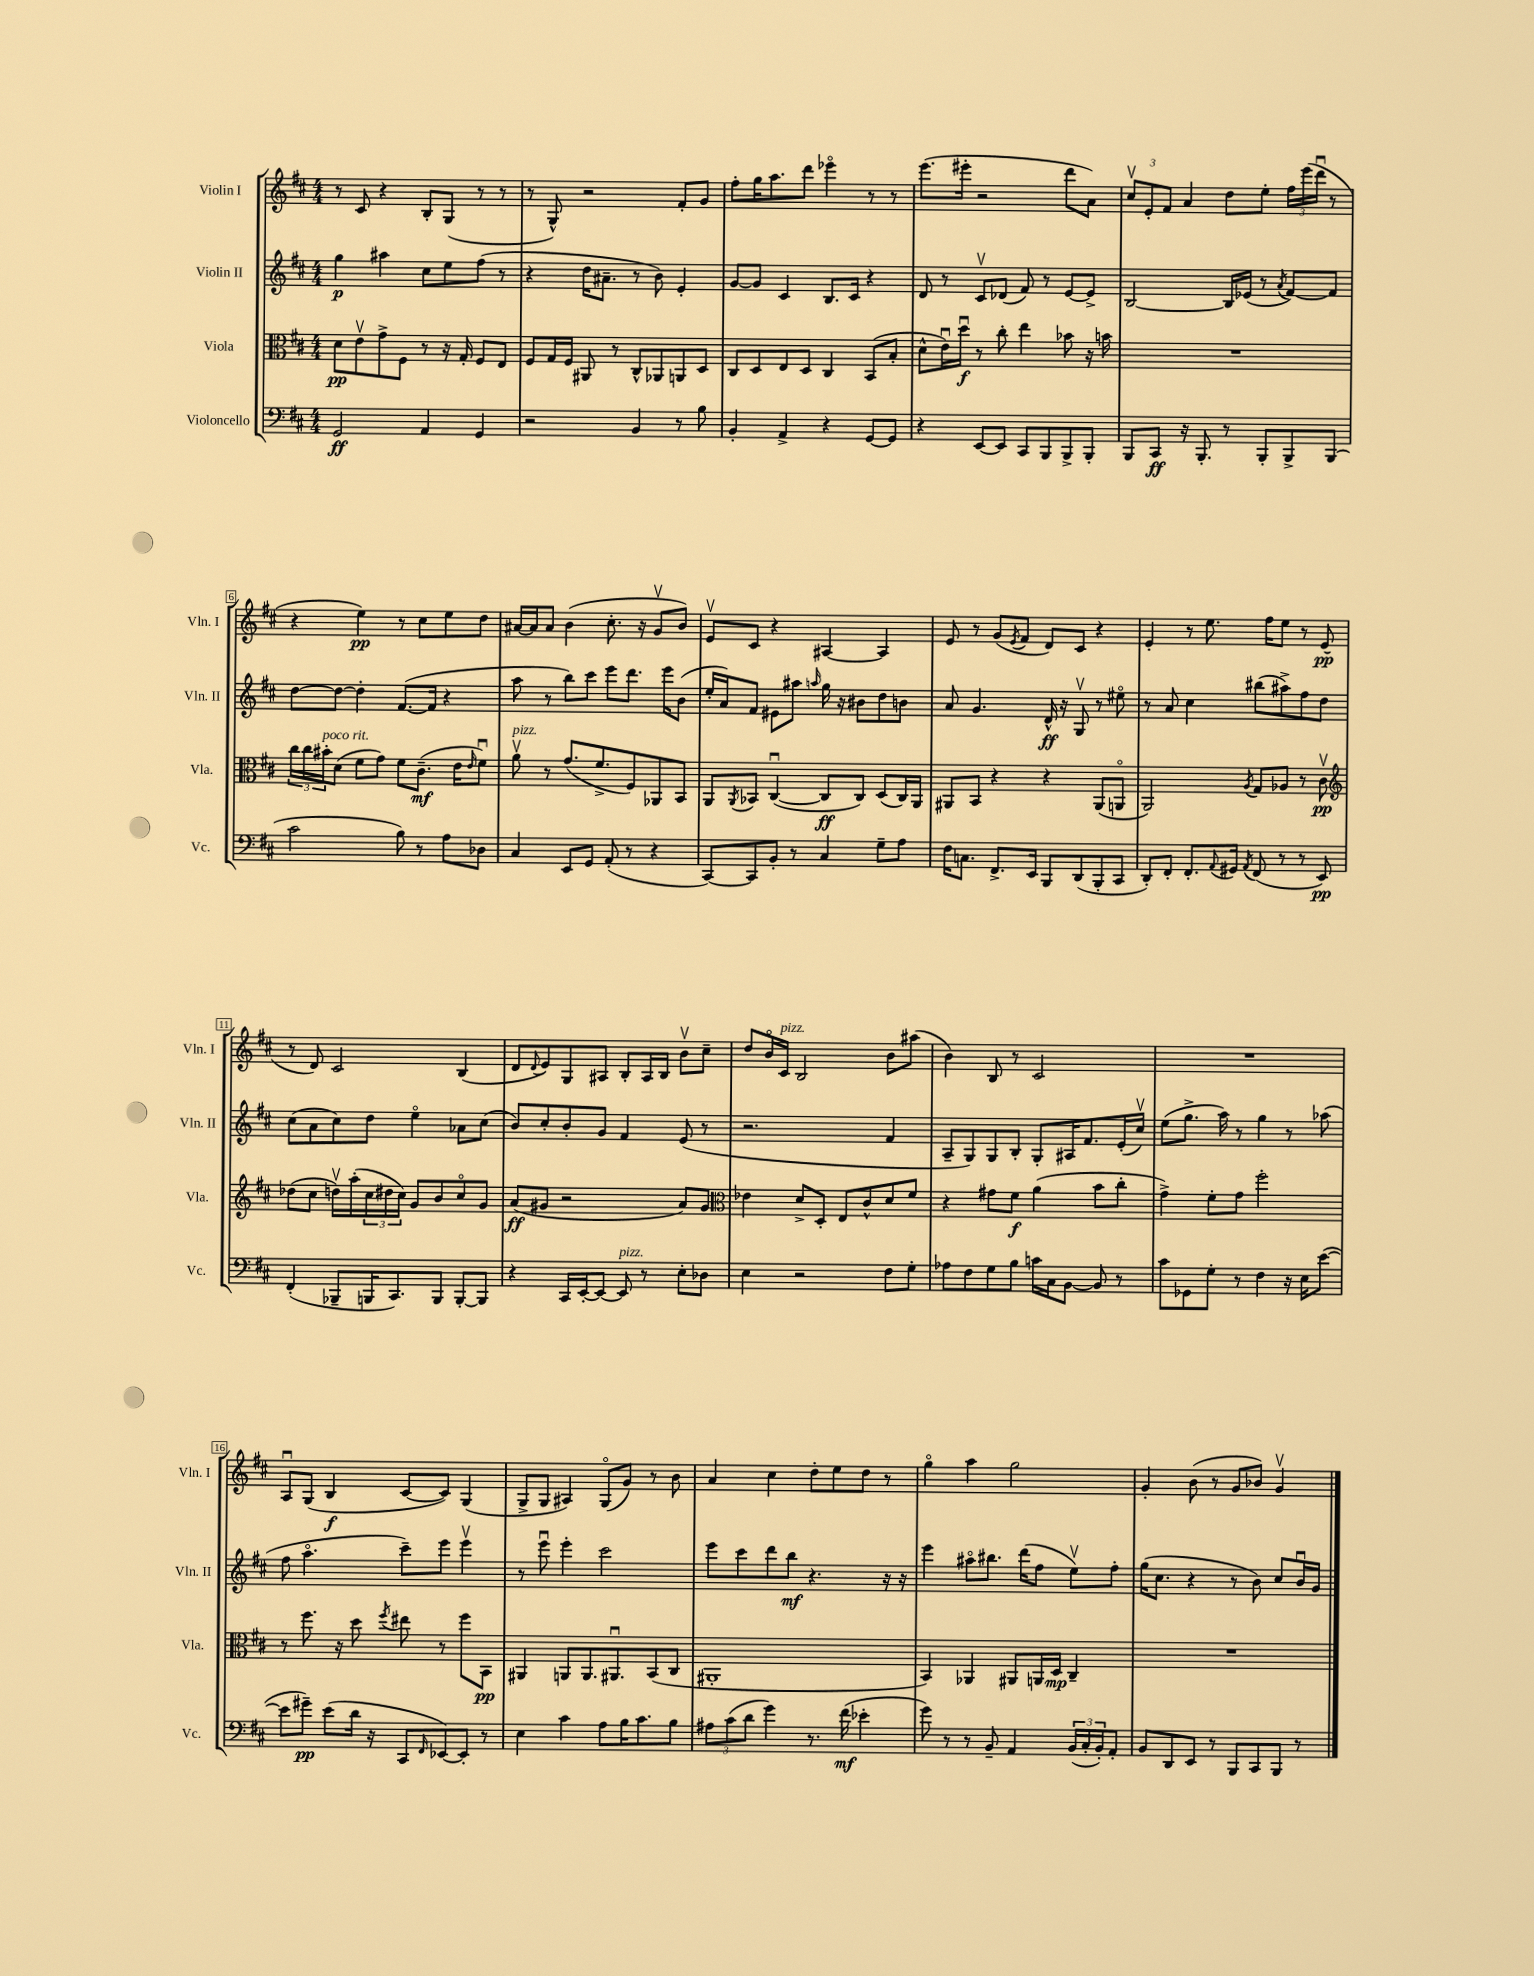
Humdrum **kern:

**kern	**kern	**kern	**kern
*staff4	*staff3	*staff2	*staff1
*clefF4	*clefC3	*clefG2	*clefG2
*k[f#c#]	*k[f#c#]	*k[f#c#]	*k[f#c#]
*M4/4	*M4/4	*M4/4	*M4/4
2GG	8d	4gg	8r
.	8ev	.	8c#
.	8g^	4aa#	4r
.	8F#	.	.
4AA	8r	8cc#	8B'
.	16r	8ee	(8G
.	16G'	.	.
4GG	8F#	(8ff#	8r
.	8E	8r	8r
=	=	=	=
2r	8F#	4r	8r
.	16G	.	8G^^)
.	16F#	.	.
.	8AA#	16dd	2r
.	.	8.a#~	.
.	8r	.	.
4BB	8C#^^	8r	.
.	8AA-	8b)	.
8r	8AA	4e'	8f#'
8B	8D	.	8g
=	=	=	=
4BB'	8C#	[8g	8ff#'
.	8D	8g]	16gg
.	.	.	8.aa
4AA^	8E	4c#	.
.	8D	.	8ddd
4r	4C#	8.B	4eee-o
.	.	16c#	.
[8GG	(8BB	4r	8r
8GG]	8B'	.	8r
=	=	=	=
4r	8d^^	8d	(8.eee
.	16eu)	8r	.
.	16ddu	.	16eee#'
[8EE	8r	8c#v	2r
8EE]	8cc#'	(8d-	.
8CC#	4ee	8f#)	.
8BBB	.	8r	.
8BBB^	8b-	[8e	8ddd
8BBB'	16r	8e^]	8a)
.	16b	.	.
=	=	=	=
8BBB	1r	[2B	12cc#v
.	.	.	12e'
8CC#	.	.	.
.	.	.	12f#
16r	.	.	4a
8.BBB'	.	.	.
8r	.	16B]	8dd
.	.	(16e-	.
8BBB'	.	8r	8ee'
.	.	8qa	.
8BBB^	.	[8f#)	24ff#
.	.	.	(24eee
.	.	.	24dddu
(8BBB	.	8f#]	8r
=	=	=	=
2c#	24cc#	[8dd	4r
.	24cc#	.	.
.	24b#'	.	.
.	(8d	8dd_	.
.	8f#	4dd']	4ee)
.	8g)	.	.
8B)	8f#	([8.f#	8r
8r	(8.c#~	.	8cc#
.	.	16f#]	.
8A	.	4r	8ee
.	16e	.	.
.	16qqe	.	.
8D-	8f#u)	.	8dd
=	=	=	=
4C#	8av	8aa	[16a#
.	.	.	16a#]
.	8r	8r	8a#
8EE	(8.g	8bb)	(4b
8GG	.	8ccc#	.
.	8.f#^	.	.
(8AA'	.	8eee	8.cc#'
8r	8F#)	8.ddd	.
.	.	.	16r
4r	8AA-	.	8gv
.	.	16eee	.
.	8BB	(8b	8b)
=	=	=	=
[8CC#)	8AA	16ee'	8ev
.	.	16a)	.
.	8qAA	.	.
8CC#]	8BB-	8f#	8c#
8BB'	([4C#u	8e#	4r
8r	.	8aa#	.
.	.	16qqaa	.
4C#	8C#]	16gg	[4A#
.	.	16r	.
.	8C#)	8b#	.
8G~	(8D	8dd	4A#]
8A	16C#)	8b	.
.	16AA	.	.
=	=	=	=
16F#	8AA#	8a	8e
8.C	.	.	.
.	8BB	4.g	8r
8.FF#^	4r	.	(8g
.	.	.	8qe
.	.	.	8f#
16EE	.	.	.
8BBB	4r	16d^^	8d)
.	.	16r	.
(8DD	.	8Gv	8c#
8BBB'	(8AA#	8r	4r
8CC#	8AAo	8ee#o	.
=	=	=	=
8DD')	2AA)	8r	4e'
8FF#'	.	8a	.
8.FF#'	.	4cc#	8r
.	.	.	8.ee
8qqAA	.	.	.
16GG#	.	.	.
8qAA	8qA	.	.
(8FF#	8G	(8bb#	.
.	.	.	16ff#
8r	8A-	8aa#^)	8ee
8r	8r	8ff#	8r
8EE)	8c#v	8dd	(8e
=	=	=	=
*	*clefG2	*	*
(4FF#'	(8dd-	(8cc#	8r
.	8cc#	8a	8d)
8BBB-~	16ddv)	8cc#)	2c#
.	(16aa'	.	.
16BBB	24cc#	8dd	.
.	24dd#	.	.
8.CC#)	.	.	.
.	24cc#)	.	.
.	8g	4eeo	.
8BBB	8b	.	.
[8BBB'	8cc#o	8a-	(4B
8BBB]	8g	(8cc#	.
=	=	=	=
4r	(8a	8b)	8d
.	.	.	8qqd
.	8g#	8cc#'	8e)
16CC#	2r	8b'	8G
[16EE'	.	.	.
8EE_	.	8g	8A#
8EE]	.	4f#	8B'
8r	.	.	16A#
.	.	.	16B
8E'	8a)	(8e	8bv
8D-	8g#	8r	8cc#~
=	=	=	=
*	*clefC3	*	*
4E	4e-	2.r	8dd
.	.	.	16bo
.	.	.	16c#
2r	8d^	.	2B
.	8D'	.	.
.	8E	.	.
.	8c#^^	.	.
8F#	8d	4f#	8b
8G'	8f#	.	(8aa#
=	=	=	=
8A-	4r	8A~	4b)
8F#	.	8G)	.
8G	8g#	8G	8B
8B	8f#	8B'	8r
16c	(4a	8G'	2c#
16C#	.	.	.
[8BB	.	16A#	.
.	.	8.f#	.
8BB]	8b	.	.
8r	8cc#'	(16e'	.
.	.	16cc#v)	.
=	=	=	=
8c#	4g^)	(8ee	1r
8GG-	.	8.gg^	.
8G'	8f#'	.	.
.	.	16aa)	.
8r	8g	8r	.
4F#	2ff#'	4gg	.
16r	.	8r	.
16E	.	.	.
([8e	.	(8aa-	.
=	=	=	=
8e]	8r	8ff#	8Au
8g#~)	8.ff#	4.aao	(8G
(8e	.	.	4B
.	16r	.	.
16d	8dd	.	.
16r	.	.	.
.	8qff#	.	.
8CC#	8ee#	8ccc#~)	[8c#
16qqFF#	.	.	.
[8EE-)	8r	8eee	8c#])
8EE-']	8ff#	4eeev	(4G
8r	8BB	.	.
=	=	=	=
4E	4AA#	8r	8G^
.	.	8eeeu	8G
4c#	8AA	4eee'	4A#)
.	8.AA	.	.
8A	.	2ccc#	(8Go
.	8.AA#u	.	.
16B	.	.	8g)
8.c#	.	.	.
.	(8BB	.	8r
8B	8C#	.	8b
=	=	=	=
12A#	1AA#'	8eee	4a
(12c#	.	.	.
.	.	8ccc#	.
12d	.	.	.
4g)	.	8ddd	4cc#
.	.	8bb	.
8.r	.	4.r	8dd'
.	.	.	8ee
(16f#	.	.	.
4e-'	.	.	8dd
.	.	16r	8r
.	.	16r	.
=	=	=	=
8g)	4BB)	4eee	4ggo
8r	.	.	.
8r	4AA-	8aa#o	4aa
8BB~	.	8.bb#	.
4AA	8AA#	.	2gg
.	.	(16ddd	.
.	16AA	8ff#	.
.	16D	.	.
(24BB	4C#~	8eev)	.
24C#'	.	.	.
24BB')	.	.	.
8AA'	.	8ff#'	.
=	=	=	=
8BB	1r	(16gg	4g'
.	.	8.cc#	.
8DD	.	.	.
8EE	.	4r	(8b
8r	.	.	8r
8BBB	.	8r	8g
8CC#	.	8b)	8b-)
8BBB	.	8cc#	4gv
8r	.	16bu	.
.	.	16g	.
==	==	==	==
*-	*-	*-	*-
